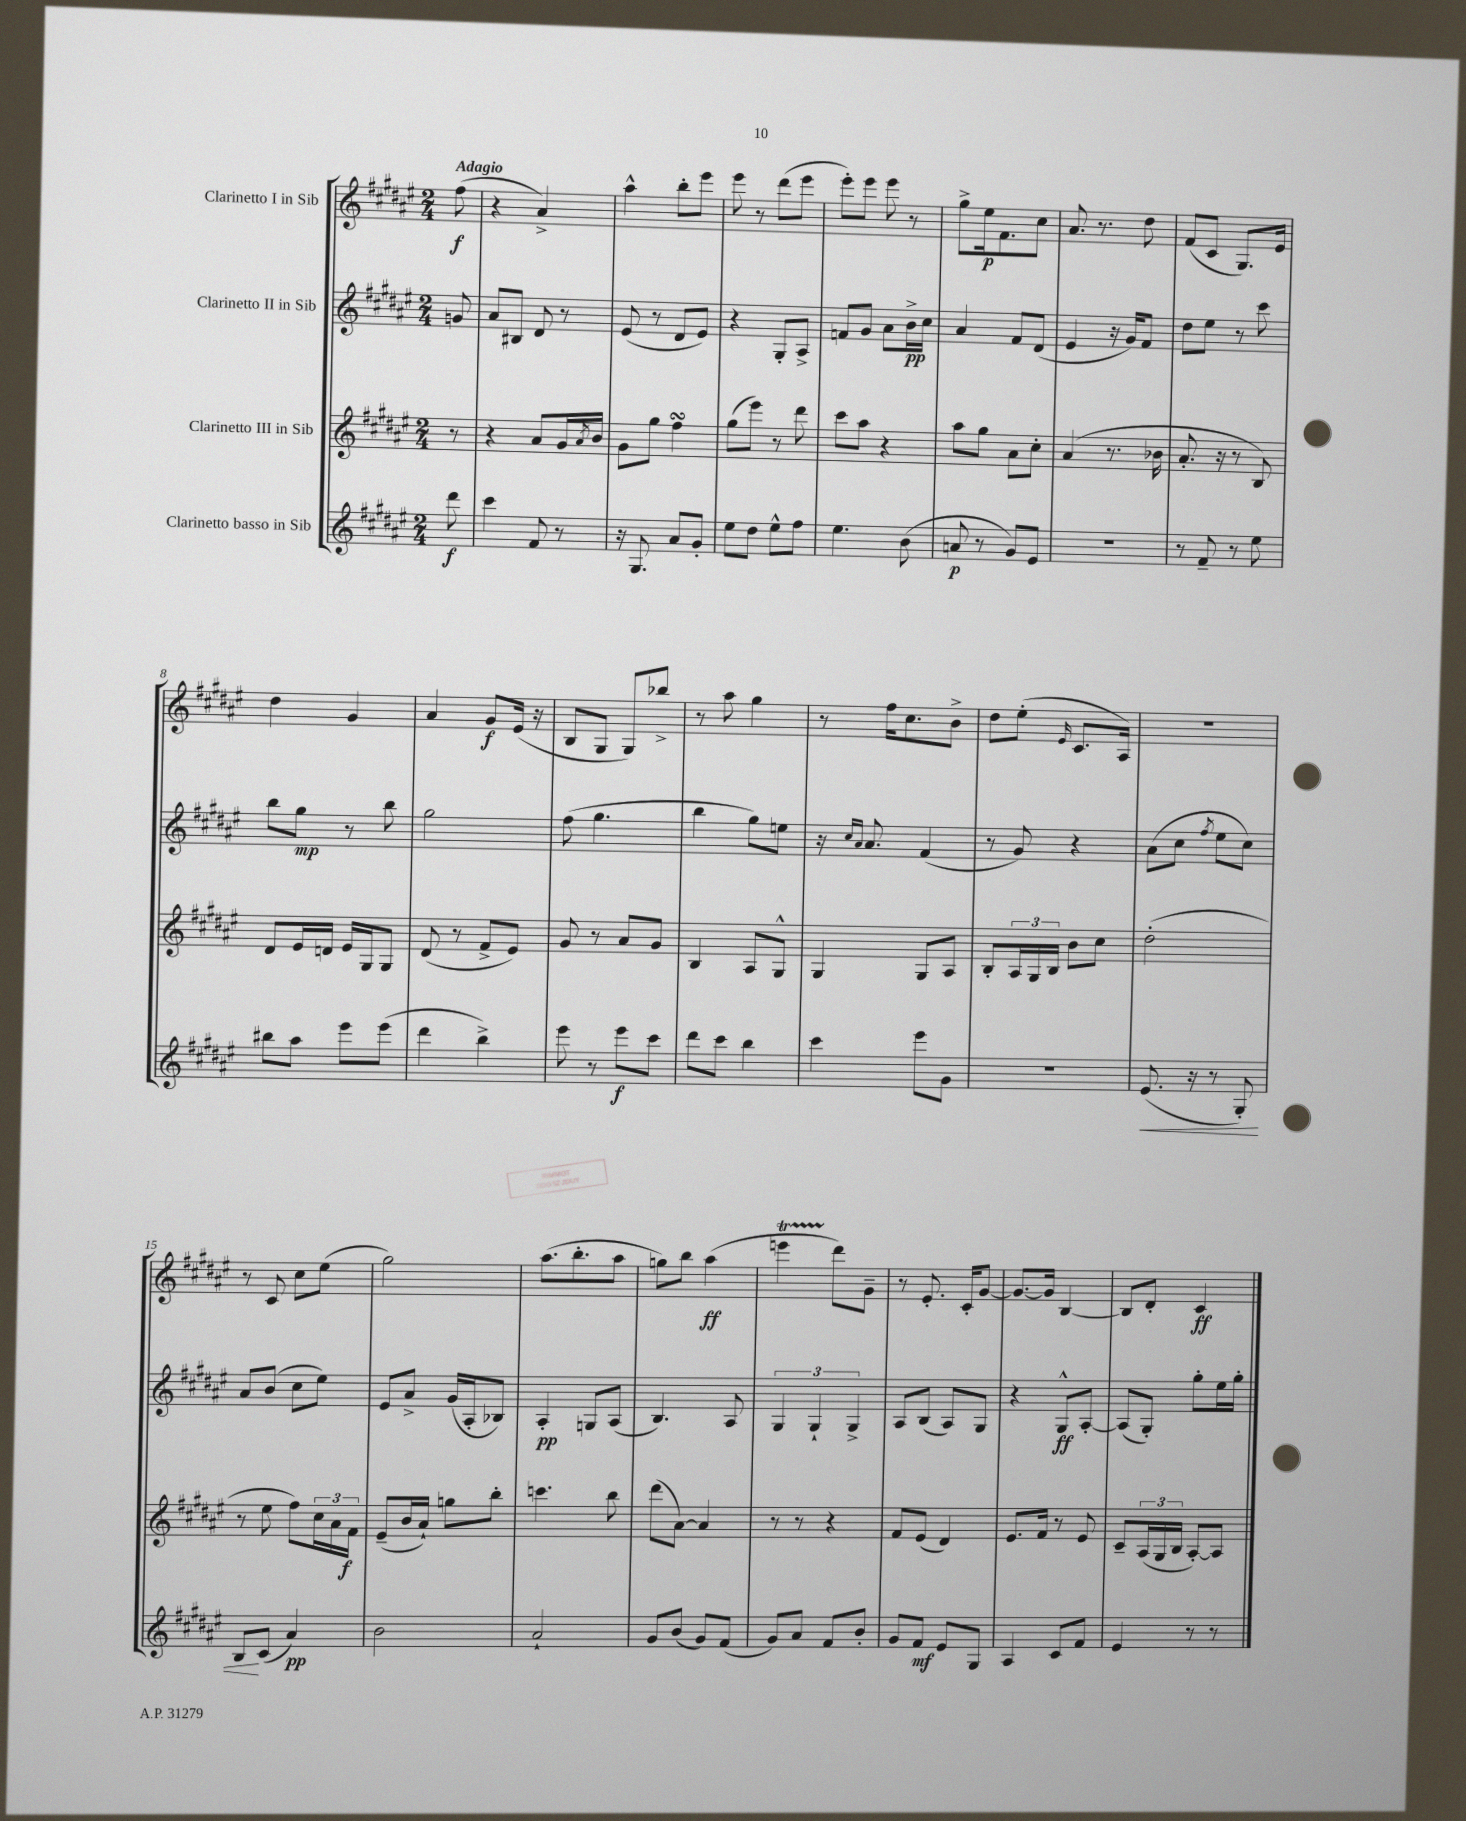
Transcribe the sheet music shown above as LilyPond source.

<<
\new StaffGroup <<
\new Staff = "s0" \with { instrumentName = "Clarinetto I in Sib" } {
    \clef treble \key fis \major \numericTimeSignature \time 2/4 \partial 8 \tempo "Adagio"
    fis''8\f( |
    r4 ais'4->) |
    ais''4-^ b''8-. eis'''8 |
    eis'''8 r8 dis'''8( eis'''8 |
    eis'''8-.) eis'''8 eis'''8 r8 |
    gis''8-> eis''16\p fis'8. cis''8 |
    ais'8. r8. dis''8 |
    fis'8( cis'8 gis8.) eis'16 |
    dis''4 gis'4 |
    ais'4 gis'8\f eis'16( r16 |
    b8 gis8 gis8) bes''8-> |
    r8 ais''8 gis''4 |
    r8 fis''16 cis''8. b'8-> |
    dis''8 eis''8-.( \grace { eis'16 } cis'8. ais16) |
    R2 |
    r8 cis'8 cis''8 eis''8( |
    gis''2) |
    ais''8.( b''8.-. ais''8 |
    g''8) b''8 ais''4\ff( |
    e'''4\startTrillSpan dis'''8\stopTrillSpan) gis'8-- |
    r8 eis'8.-. cis'16-. gis'8~ |
    gis'8.~ gis'16 b4~ |
    b8 dis'8-. cis'4\ff \bar "|." |
}
\new Staff = "s1" \with { instrumentName = "Clarinetto II in Sib" } {
    \clef treble \key fis \major \numericTimeSignature \time 2/4 \partial 8
    g'8 |
    ais'8 bis8 dis'8 r8 |
    eis'8( r8 dis'8 eis'8) |
    r4 gis8-. ais8-> |
    f'8 gis'8 ais'8 b'16->\pp cis''16 |
    ais'4 fis'8 dis'8( |
    eis'4 r16 gis'16) fis'8 |
    dis''8 eis''8 r8 cis'''8 |
    b''8 gis''8\mp r8 b''8 |
    gis''2 |
    fis''8( gis''4. |
    b''4 gis''8) e''8 |
    r16 \grace { cis''16 ais'16 } ais'8. fis'4( |
    r8 gis'8) r4 |
    ais'8( cis''8 \acciaccatura { fis''8 } eis''8 cis''8) |
    ais'8 b'8( cis''8 eis''8) |
    eis'8 ais'8-> gis'16( ais16-. bes8) |
    ais4-.\pp g8 ais8( |
    b4.) ais8 |
    \tuplet 3/2 { gis4 gis4-! gis4-> } |
    ais8 b8( ais8) gis8 |
    r4 gis8-^\ff ais8~-. |
    ais8( gis8-.) gis''8-. eis''16 gis''16-. \bar "|." |
}
\new Staff = "s2" \with { instrumentName = "Clarinetto III in Sib" } {
    \clef treble \key fis \major \numericTimeSignature \time 2/4 \partial 8
    r8 |
    r4 ais'8 gis'16 \acciaccatura { ais'8 } b'16 |
    gis'8 gis''8 fis''4\turn |
    gis''8( eis'''8) r8 dis'''8 |
    cis'''8 ais''8 r4 |
    ais''8 gis''8 ais'8 cis''8-. |
    ais'4( r8. bes'16 |
    ais'8.-. r16 r8 b8) |
    dis'8 eis'16 d'16 eis'16 gis16 gis8 |
    dis'8( r8 fis'8-> eis'8) |
    gis'8 r8 ais'8 gis'8 |
    b4 ais8 gis8-^ |
    gis4 gis8 ais8 |
    b8-. \tuplet 3/2 { ais16 gis16 b16 } b'8 cis''8 |
    dis''2-.( |
    r8 eis''8 fis''8) \tuplet 3/2 { cis''16 ais'16 fis'16\f } |
    eis'8--( b'16 ais'16-!) g''8 b''8-. |
    c'''4. b''8 |
    dis'''8( ais'8~) ais'4 |
    r8 r8 r4 |
    fis'8 eis'8( dis'4) |
    eis'8. fis'16 r8 eis'8 |
    cis'8-- \tuplet 3/2 { ais16( gis16 b16 } ais8~-.) ais8 \bar "|." |
}
\new Staff = "s3" \with { instrumentName = "Clarinetto basso in Sib" } {
    \clef treble \key fis \major \numericTimeSignature \time 2/4 \partial 8
    dis'''8\f |
    cis'''4 fis'8 r8 |
    r16 gis8. ais'8 gis'8-. |
    eis''8 dis''8 eis''8-^ fis''8 |
    eis''4. b'8( |
    a'8\p r8 gis'8) eis'8 |
    R2 |
    r8 fis'8-- r8 eis''8 |
    bis''8 ais''8 eis'''8 eis'''8( |
    dis'''4 b''4->) |
    eis'''8 r8 eis'''8\f cis'''8 |
    dis'''8 cis'''8 b''4 |
    cis'''4 eis'''8 gis'8 |
    R2 |
    eis'8.\<( r16 r8 gis8-.) |
    b8\! cis'8( ais'4\pp) |
    b'2 |
    ais'2-! |
    gis'8 b'8( gis'8) fis'8( |
    gis'8) ais'8 fis'8 b'8-. |
    gis'8 fis'8\mf eis'8 gis8 |
    ais4 cis'8 fis'8 |
    eis'4 r8 r8 \bar "|." |
}
>>
>>
